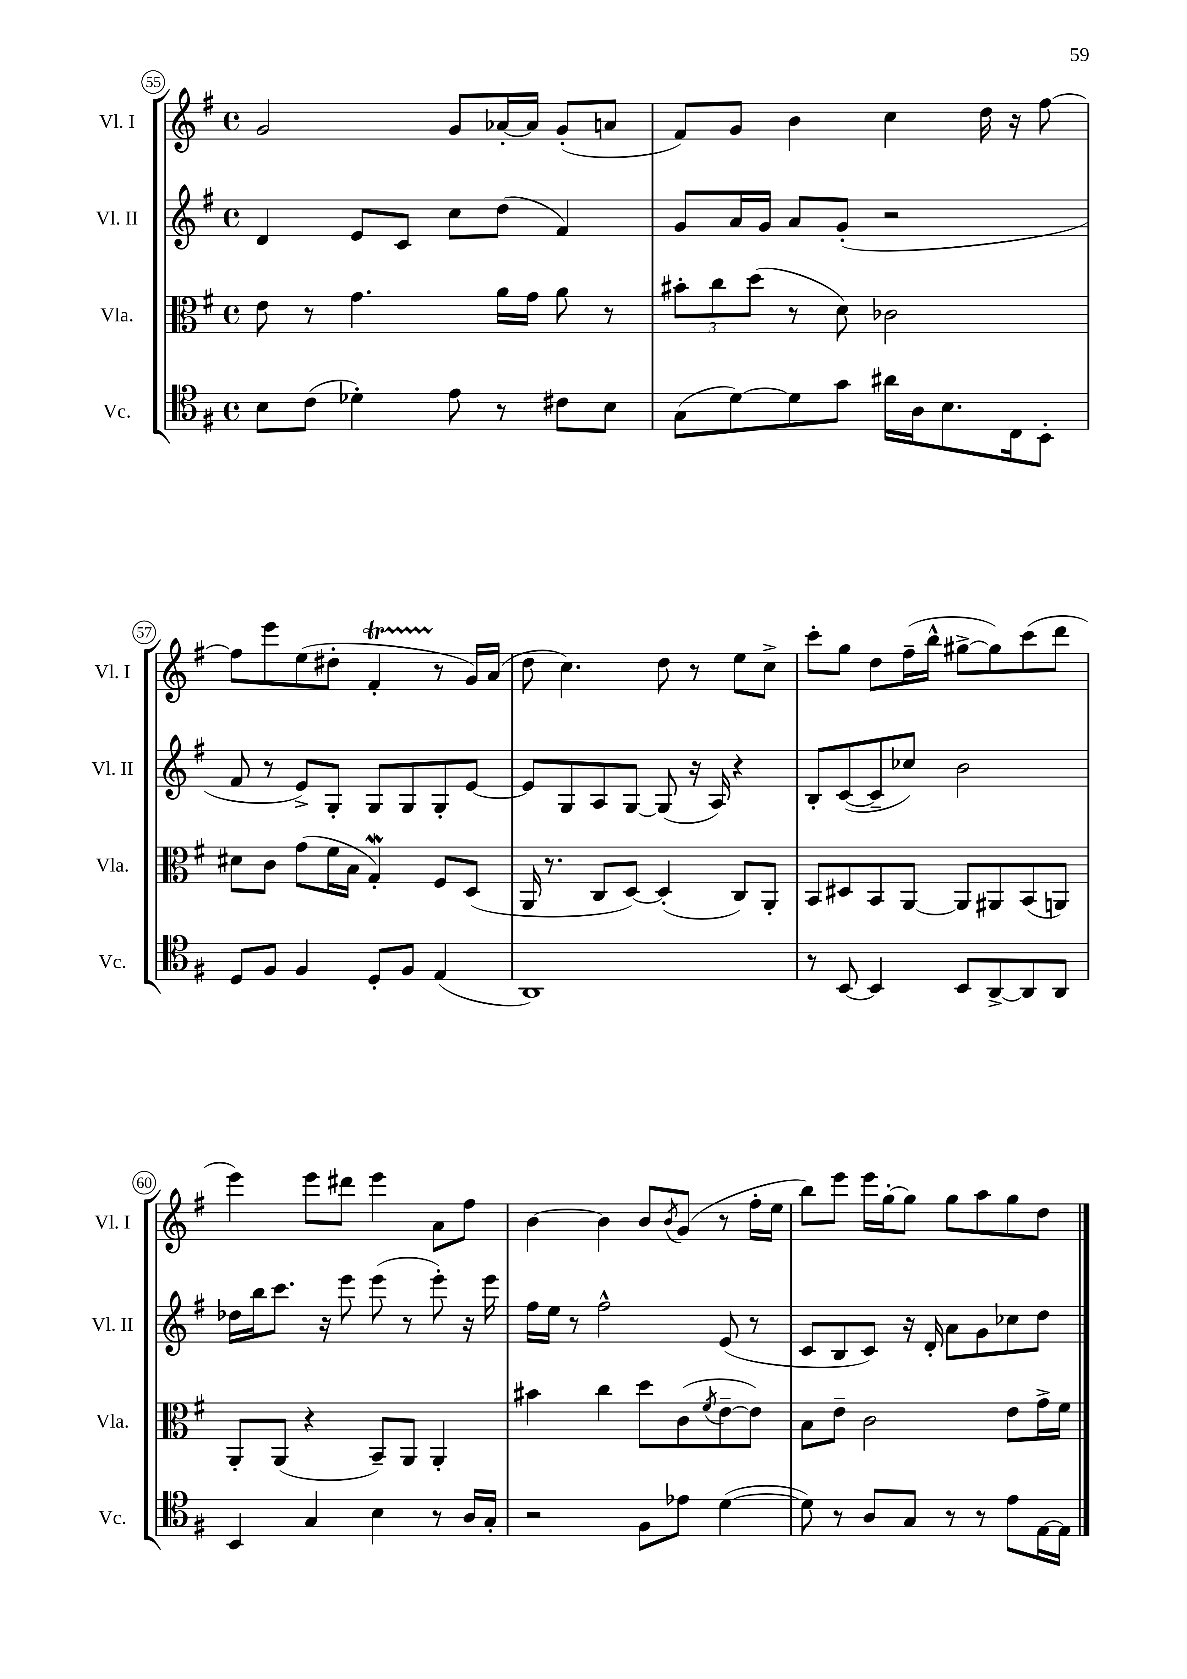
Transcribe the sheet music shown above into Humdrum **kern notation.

**kern	**kern	**kern	**kern
*staff4	*staff3	*staff2	*staff1
*clefC4	*clefC3	*clefG2	*clefG2
*k[f#]	*k[f#]	*k[f#]	*k[f#]
*M4/4	*M4/4	*M4/4	*M4/4
*met(c)	*met(c)	*met(c)	*met(c)
8B\L	8e\	4d/	2g/
(8c\J	8r	.	.
4d-'\)	4.g\	8e/L	.
.	.	8c/J	.
8e\	.	8cc\L	8g/L
8r	16a\LL	(8dd\J	[16a-'/L
.	16g\JJ	.	16a-/]JJ
8c#\L	8a\	4f#/)	(8g'/L
8B\J	8r	.	8a/J
=	=	=	=
(8G\L	12b#'\L	8g/L	8f#/L)
.	12cc\	.	.
[8d\)	.	16a/L	8g/J
.	(12dd\J	.	.
.	.	16g/JJ	.
8d\]	8r	8a/L	4b\
8g\J	8d\)	(8g'/J	.
16a#\LL	2c-\	2r	4cc\
16A\J	.	.	.
8.B\	.	.	.
.	.	.	16dd\
16C\k	.	.	16r
8BB'\J	.	.	[8ff#\
=	=	=	=
8D/L	8d#\L	8f#/	8ff#\]L
8F#/J	8c\J	8r	8eee\
4F#/	(8g\L	8e^/L)	(8ee\
.	16f#\L	8G'/J	8dd#'\J
.	16B\JJ	.	.
8D'/L	4G'/)	8G/L	4f#'/
8F#/J	.	8G/	.
(4E/	8F#/L	8G'/	8r
.	(8D/J	[8e/J	16g/LL)
.	.	.	(16a/JJ
=	=	=	=
1AA)	16AA/	8e/]L	8dd\
.	8.r	.	.
.	.	8G/	4.cc\)
.	8C/L	8A/	.
.	[8D/J)	[8G/J	.
.	(4D'/]	(8G/]	8dd\
.	.	16r	8r
.	.	16A/)	.
.	8C/L)	4r	8ee\L
.	8AA'/J	.	8cc^\J
=	=	=	=
8r	8BB/L	8B'/L	8ccc'\L
[8BB/	8D#/	([8c/	8gg\J
4BB/]	8BB/	8c~/]	8dd\L
.	[8AA/J	8cc-/J)	(16ff#~\L
.	.	.	16bb^^\JJ
8BB/L	8AA/]L	2b\	[8gg#^\L
[8AA^/	8AA#/	.	8gg#\])
8AA/]	(8BB/	.	(8ccc\
8AA/J	8AA/J)	.	8ddd\J
=	=	=	=
4BB/	8AA'/L	16dd-\LL	4eee\)
.	.	16bb\J	.
.	(8AA/J	8.ccc\J	.
4G/	4r	.	8eee\L
.	.	16r	.
.	.	8eee\	8ddd#\J
4B\	8BB~/L)	(8eee\	4eee\
.	8AA/J	8r	.
8r	4AA'/	8eee'\)	8a\L
16A/LL	.	16r	8ff#\J
16G'/JJ	.	16eee\	.
=	=	=	=
2r	4b#\	16ff#\LL	[4b\
.	.	16ee\JJ	.
.	.	8r	.
.	4cc\	2ff#^^\	4b\]
8F#\L	8dd\L	.	8b/L
.	.	.	8qb/
8e-\J	(8c\	.	(8g/J
.	8qf#/	.	.
([4d\	[8e~\	(8e/	8r
.	8e\]J)	8r	16ff#'\LL
.	.	.	16ee\JJ
=	=	=	=
8d\])	8B\L	8c/L	8bb\L)
8r	8e~\J	8B/	8eee\J
8A/L	2c\	8c/J)	16eee\LL
.	.	.	[16gg'\J
8G/J	.	16r	8gg\]J
.	.	16d'/	.
8r	.	8a\L	8gg\L
8r	.	8g\	8aa\
8e\L	8e\L	8cc-\	8gg\
[16E\L	16g^\L	8dd\J	8dd\J
16E\]JJ	16f#\JJ	.	.
==	==	==	==
*-	*-	*-	*-
